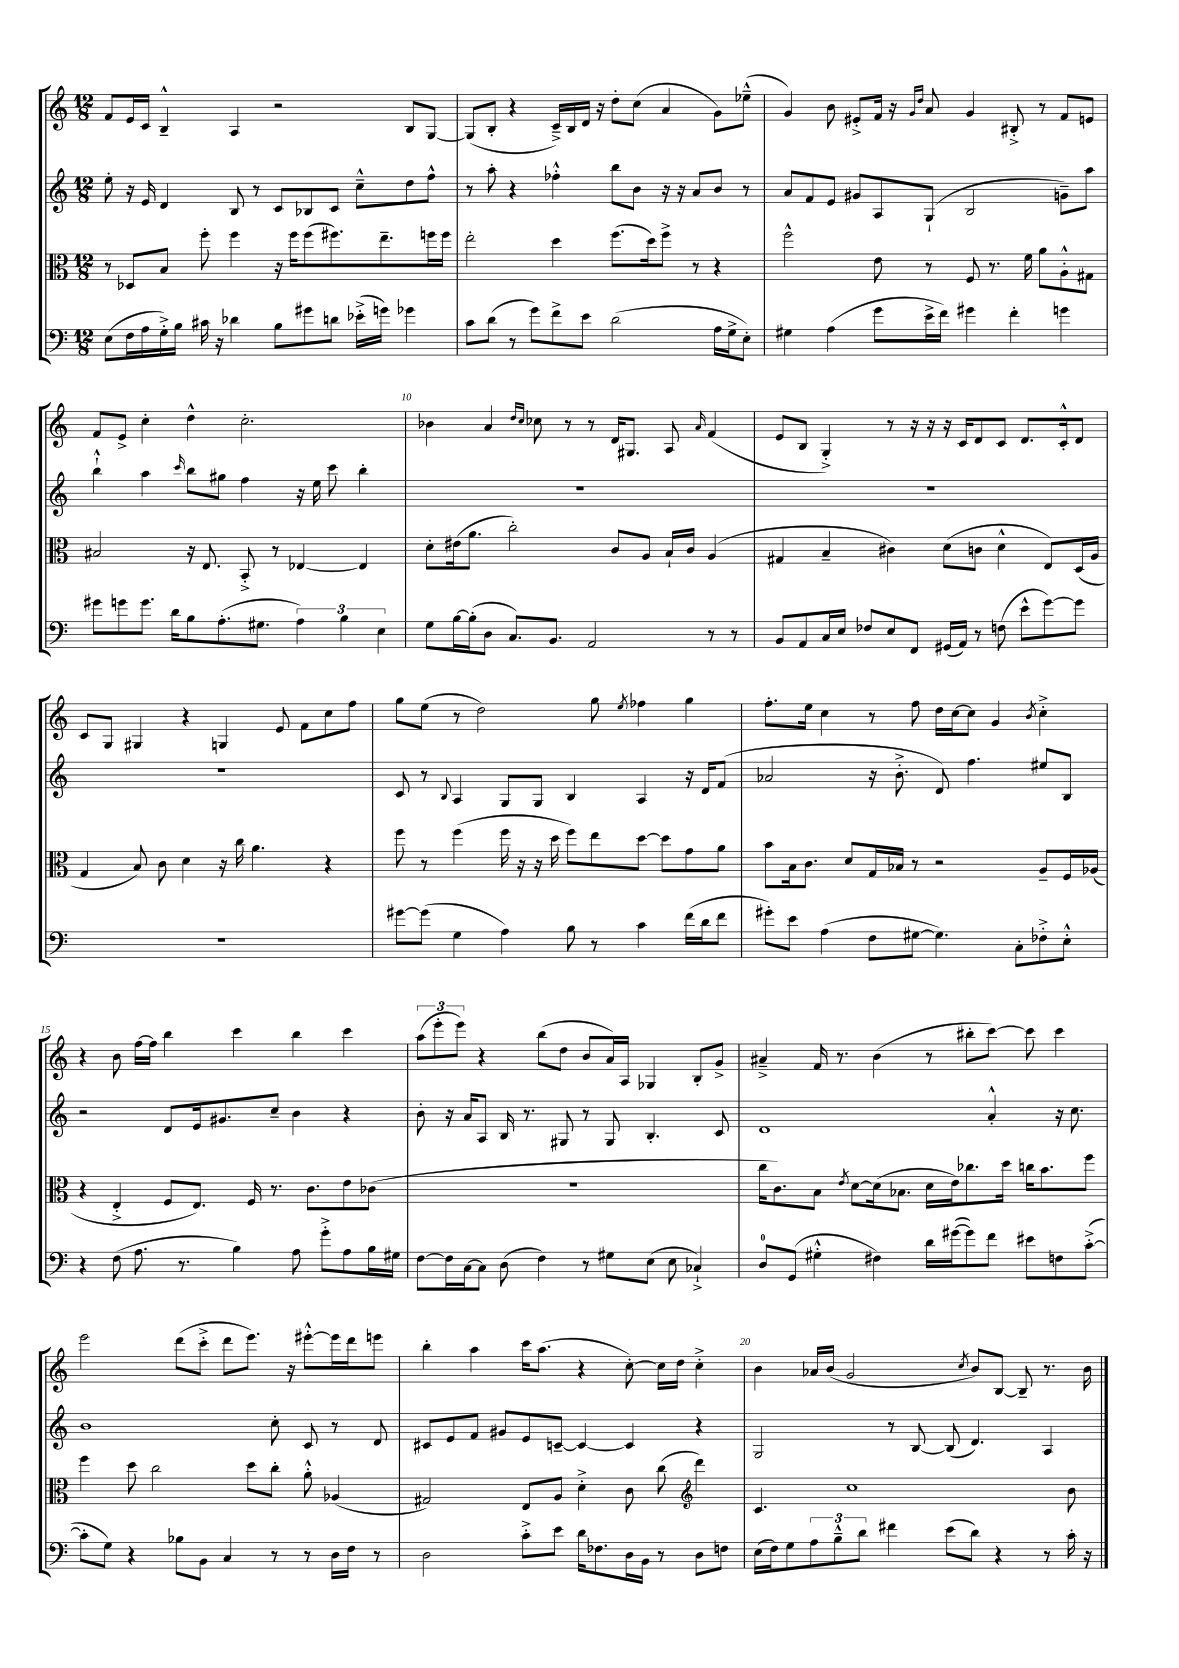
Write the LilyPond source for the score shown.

<<
\new StaffGroup <<
\new Staff = "s0" {
    \clef treble \key c \major \numericTimeSignature \time 12/8
    f'8 e'16 c'16 b4---^ a4 r2 b8 g8~ |
    g8( b8-. r4 c'16--->) b16 d'16 r16 d''8-. c''8( a'4 g'8) ees''8---^( |
    g'4) b'8 eis'8-.-> f'16 r16 \grace { g'16 d''16 } a'8 g'4 bis8-.-> r8 f'8 e'8 |
    f'8 e'8-> c''4-. d''4-^ c''2.-. |
    bes'4 a'4 \grace { d''16 c''16 } ces''8 r8 r8 d'16 gis8. a8 \grace { a'16 } f'4( |
    e'8 b8 g4-.->) r8 r16 r16 r16 c'16 d'8 c'8 d'8. c'16-.-^ d'8 |
    c'8 g8 gis4 r4 g4 e'8 f'8 c''8 f''8 |
    g''8 e''8( r8 d''2) g''8 \acciaccatura { e''8 } fes''4 g''4 |
    f''8.-. e''16 c''4 r8 f''8 d''16 c''16~ c''8 g'4 \acciaccatura { b'8 } c''4-.-> |
    r4 b'8 f''16~ f''16 b''4 c'''4 b''4 c'''4 |
    \tuplet 3/2 { a''8( e'''8-. e'''8) } r4 b''8( d''8 b'8 a'16) a16 ges4 b8-. g'8-> |
    ais'4---> f'16 r8. b'4( r8 bis''8-. c'''8~) c'''8 c'''4 |
    e'''2 d'''8( c'''8-.-> d'''8 e'''8.) r16 eis'''8~-.-^ eis'''16 d'''16 e'''8 |
    b''4-. a''4 c'''16 a''8.( r4 c''8~-.) c''16 d''16 c''4-.-> |
    b'4 aes'16 b'16( g'2 \acciaccatura { c''8 } b'8) b8~ b8-- r8. b'16 \bar "|." |
}
\new Staff = "s1" {
    \clef treble \key c \major \numericTimeSignature \time 12/8
    e''8-. r16 e'16 d'4 b8 r8 c'8 bes8 c'8 c''8---^ d''8 f''8-^ |
    r8 a''8-. r4 fes''4-.-^ b''8 b'8 r16 r16 a'8 b'8 r8 |
    a'8 f'8 e'8 gis'8 a8 g8-!( b2 g'8--) a''8 |
    b''4-!-^ a''4 \grace { c'''16 } b''8 gis''8 f''4 r16 e''16 c'''8 b''4-. |
    R1. |
    R1. |
    R1. |
    c'8 r8 \appoggiatura { b8 } a4 g8 g8 b4 a4 r16 d'16 f'8( |
    aes'2 r16 b'8.-.-> d'8) f''4. eis''8 b8 |
    r2 d'8 e'16 gis'8. c''8-- b'4 r4 |
    b'8-. r16 a'16 a8 b16 r8. gis8 r8 gis8 b4.-. c'8 |
    d'1 a'4-.-^ r16 c''8. |
    b'1 c''8-. c'8 r8 d'8 |
    cis'8 e'8 f'8 gis'8 e'8 c'8~-- c'4~ c'4 r4 |
    g2 r8 b8~ b8( d'4.) a4 \bar "|." |
}
\new Staff = "s2" {
    \clef alto \key c \major \numericTimeSignature \time 12/8
    r8 des8 b8 f''8-. f''4 r16 f''16 f''8( fis''8.) e''8.-- f''16 f''16 |
    e''2-. d''4 f''8.( d''16) f''8-> r8 r4 |
    f''2-^ e'8 r8 f8 r8. f'16 a'8 a8-.-^ gis8 |
    bis2 r16 e8. b,8-.-> r8 ees4~ ees4 |
    d'8-. eis'16( a'8. c''2-.) c'8 a8 b16-! c'16 a4( |
    gis4 b4-- cis'4) d'8( c'8 d'4-^ e8) d16( a16 |
    g4 b8) c'8 d'4 r16 c''16 a'4. r4 |
    f''8 r8 f''4( f''16 r16 r16 d''16 f''8) e''8 d''8~ d''8 g'8 a'8 |
    b'8 b16 c'8. d'8 g16 bes16 r8 r2 a8-- f16 aes16( |
    r4 e4-.-> f8 e8.) f16 r8. c'8. e'8 ces'8( |
    R1. |
    c''16 c'8.) b8 \acciaccatura { e'8 } d'8~ d'16( bes8. d'16 e'16) ces''8. d''16 c''16 b'8. f''8 |
    f''4 d''8 c''2 d''8 c''8-. a'8-.-^ aes4( |
    gis2) e8 a8 d'4-.-> c'8 c''8( \clef treble d'''4) |
    c'4. c''1 b'8 \bar "|." |
}
\new Staff = "s3" {
    \clef bass \key c \major \numericTimeSignature \time 12/8
    e8( f16 a16 g16-.->) b16 cis'16 r16 des'4 b8 gis'8 d'8 ees'16-.->( g'16) ges'4 |
    c'8 d'8( r8 g'8) f'8-> e'8 d'2( a16 g16-> e8-.) |
    gis4 a4( g'8 e'16-> f'16) gis'4 f'4-. g'4 |
    gis'8 g'8 g'8. d'16 b8 a8.-.( gis8. \tuplet 3/2 { a4) b4 e4 } |
    g8 b16~ b16-.( d8 c8.) b,8. a,2 r8 r8 |
    b,8 a,8 c16 e16 fes8 e8 f,8 gis,16( a,16) r8 f8( e'8-^ g'8~) g'8 |
    R1. |
    gis'8~ gis'8( g4 a4) b8 r8 c'4 f'16( d'16 f'8 |
    gis'8-.) e'8 a4( f8 gis8~ gis4.) c8-. fes8-.-> e8-.-^ |
    r4 f8( a8. r8. b4) a8 g'8-.-> a8 b16 gis16 |
    f8~ f16 c16~ c8 d8( f4) r8 gis8 e8( e8 ces4-!->) |
    d8-0 g,8( gis4-.-^ fis4) d'16 gis'16~( gis'8) f'8 eis'8 f8 c'8~-.->( |
    c'8-. g8) r4 bes8 b,8 c4 r8 r8 d16 f16 r8 |
    d2 c'8-.-> e'8 d'16 fes8. d16 b,16 r8 d8 f8 |
    e16( f16) g8 \tuplet 3/2 { a8 b8---^ d'8 } fis'4 e'8( d'8) r4 r8 c'16-. r16 \bar "|." |
}
>>
>>
\layout { \context { \Score currentBarNumber = #6 \override BarNumber.break-visibility = ##(#f #t #t) barNumberVisibility = #(every-nth-bar-number-visible 5) } }
